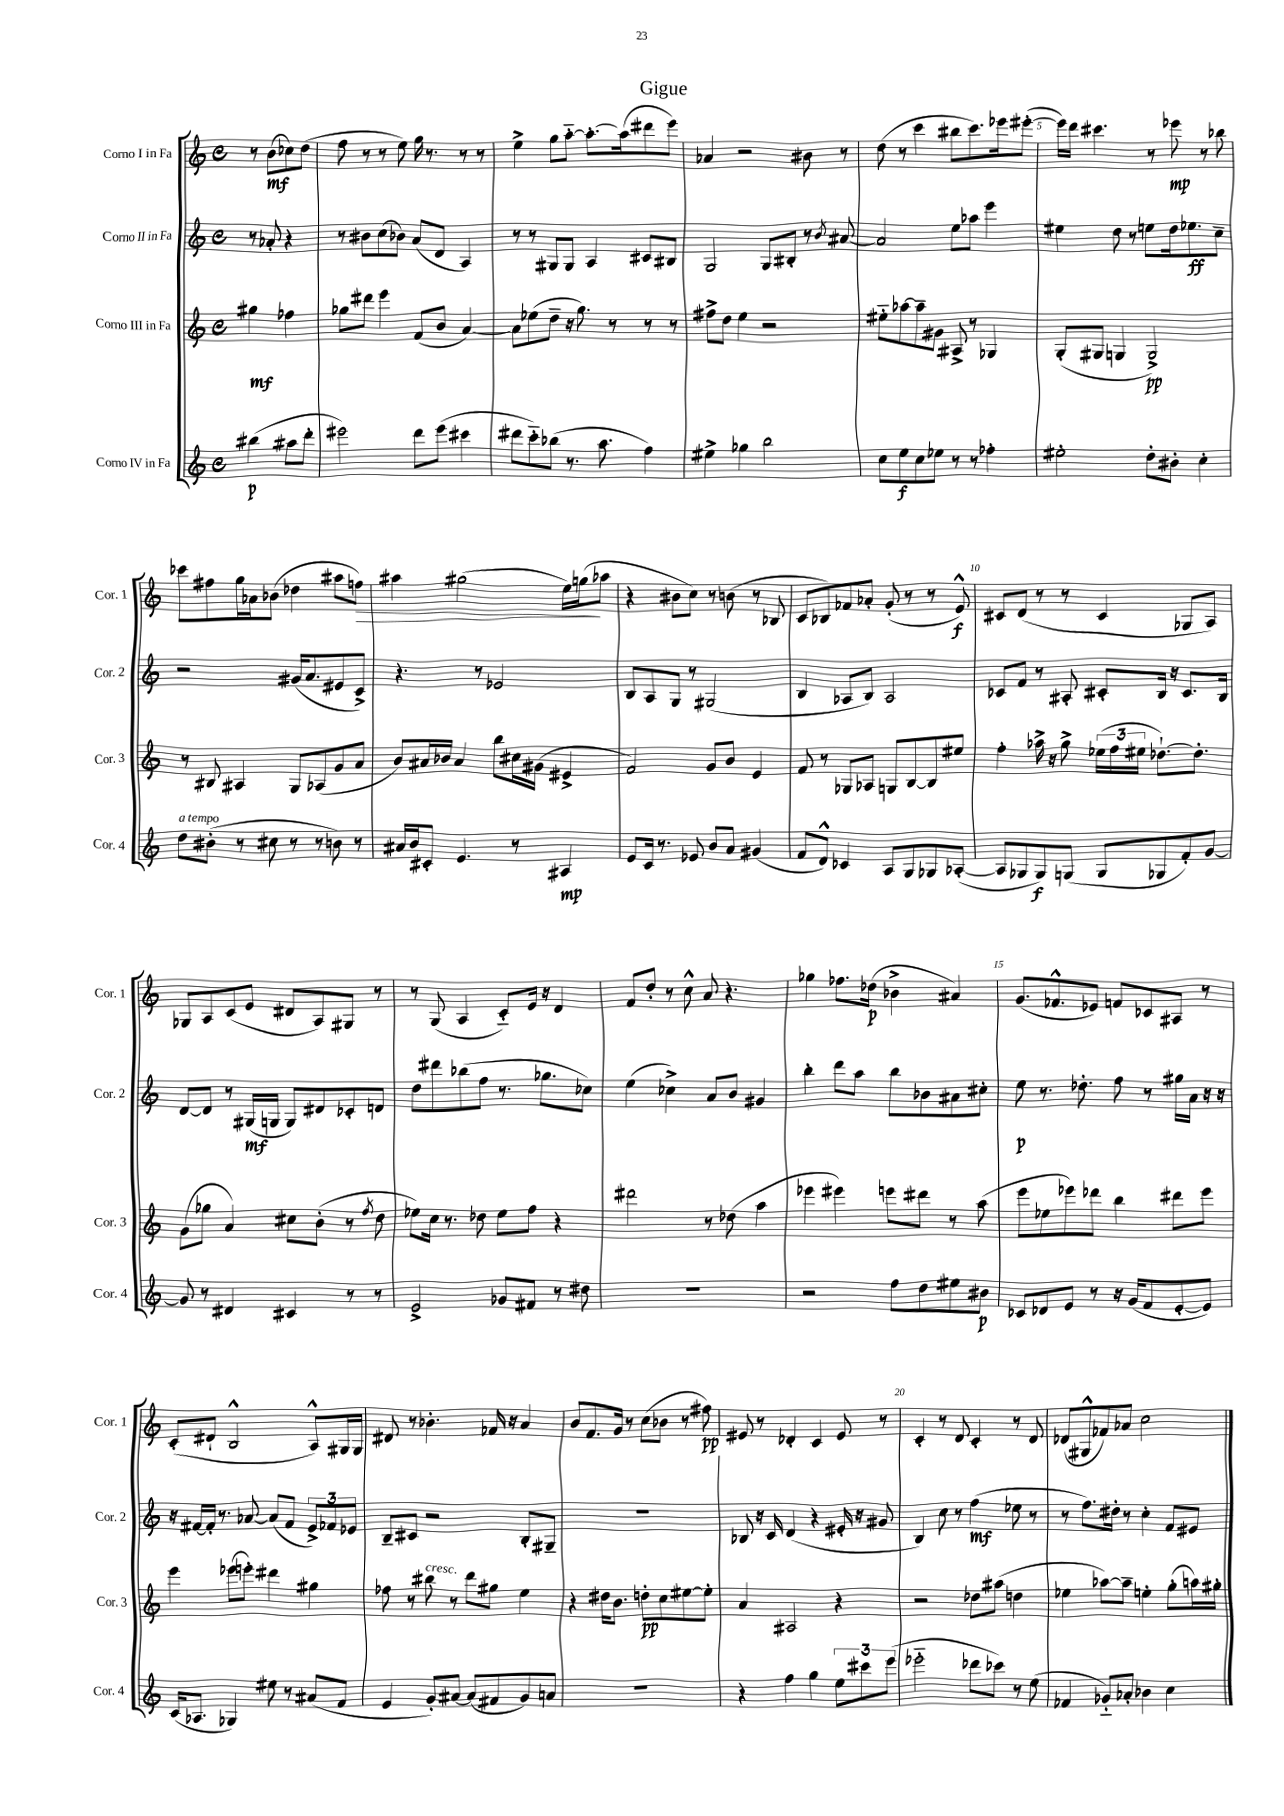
\header { title = "Gigue" }
<<
\new StaffGroup <<
\new Staff = "s0" \with { instrumentName = "Corno I in Fa" shortInstrumentName = "Cor. 1" } {
    \clef treble \key c \major \defaultTimeSignature \time 4/4 \partial 2
    \autoBeamOff r8 b'8[\mf( ces''8) d''8]( |
    f''8 r8 r8 e''8) g''16 r8. r8 r8 |
    e''4-> g''8[ a''8]~-_ a''8.[~-. a''16( dis'''8 e'''8]) |
    aes'4 r2 bis'8 r8 |
    d''8( r8 c'''4 bis''8[ c'''8.) ees'''16 eis'''8]~-.( |
    eis'''16[) d'''16] cis'''4. r8 ees'''8\mp r8 bes''8 |
    ces'''8[ fis''8 g''16 aes'16 bes'8]( des''4 ais''8[ f''8]\>) |
    ais''4 gis''2( e''16[) g''16\!( aes''8] |
    r4 bis'8[ c''8]) r8 b'8( r8 bes8 |
    c'8[ bes8) fes'8 aes'8]-. g'8-.( r8 r8 e'8-^\f) |
    cis'8[ d'8]( r8 r8 cis'4 ges8[ a8]) |
    ges8[ a8 c'8( e'8] dis'8[ a8) gis8] r8 |
    r8 g8( a4 c'8[-_) e'16] r16 d'4 |
    f'8[ d''8]-. r8 c''8-^ a'8 r4. |
    ges''4 fes''8.[ des''16]\p( bes'4-> ais'4) |
    g'8.[( fes'8.-^ ees'8]) f'8[ ces'8 ais8] r8 |
    c'8[-.( dis'8]-! b2-^ a8[-^) gis16 gis16] |
    dis'8 r8 bes'4.-. fes'16 r16 a'4 |
    b'8[ f'8. g'16] r8 c''8[( bes'8] r8 fis''8\pp) |
    eis'8 r8 des'4-. c'4 eis'8 r8 |
    c'4-. r8 d'8 c'4-. r8 d'8 |
    des'8[( gis8-^ fes'8) aes'8] c''2 \bar "|." |
}
\new Staff = "s1" \with { instrumentName = "Corno II in Fa" shortInstrumentName = "Cor. 2" } {
    \clef treble \key c \major \defaultTimeSignature \time 4/4 \partial 2
    \autoBeamOff r8 aes'8-. r4 |
    r8 bis'8[ c''8( bes'8]) a'8[( d'8] a4) |
    r8 r8 gis8[ gis8] a4 cis'8[ bis8] |
    g2 g8[ bis8]-. r8 \acciaccatura { b'8 } ais'8~ |
    ais'2 e''8[ aes''8] e'''4 |
    eis''4 d''8 r8 e''8[ d''16 ees''8.\ff c''8]-- |
    r2 gis'16[( a'8. eis'8 c'8]->) |
    r4. r8 ees'2 |
    b8[ a8 g8] r8 gis2( |
    b4 aes8[ b8]) aes2 |
    ces'8[ f'8] r8 ais8-. cis'8[-. b16] r16 cis'8.[ b16] |
    d'8[~ d'8] r8 gis16[\mf( g16] g8[) dis'8 ces'8-. d'8] |
    d''8[ dis'''8 bes''8( f''8] r8. ges''8.[ ces''8]) |
    e''4( ces''4->) a'8[ b'8] gis'4 |
    b''4-. d'''8[ a''8] b''8[ bes'8 ais'8 cis''8]-. |
    e''8\p r8. des''8.-. f''8 r8 gis''16[ a'16] r16 r16 |
    r16 fis'16[~ fis'16]-. r8. aes'8~ aes'8[( fis'8] \tuplet 3/2 { e'8[->) fes'8 ees'8] } |
    b8[-- cis'8] r2 b8[-. gis8]-- |
    R1 |
    bes8 r16 c'16 d'4( r4 eis'16-. r16 gis'8 |
    b4) c''8 r8 f''4\mf( ees''8 r8 |
    r8 f''8.[) dis''16]-. r8 c''4-. f'8[ eis'8] \bar "|." |
}
\new Staff = "s2" \with { instrumentName = "Corno III in Fa" shortInstrumentName = "Cor. 3" } {
    \clef treble \key c \major \defaultTimeSignature \time 4/4 \partial 2
    \autoBeamOff gis''4\mf fes''4 |
    ges''8[ dis'''8] e'''4 f'8[( b'8] a'4~) |
    a'8[ ees''8( d''8]-- r16 g''8.) r8 r8 r8 |
    fis''8[-> d''8] e''4 r2 |
    eis''8[-_ aes''8~ aes''8-- gis'8] ais8-> r8 ges4 |
    g8[-.( gis8] g4 g2->\pp) |
    r8 bis8 ais4 g8[ aes8( g'8 a'8] |
    b'8[) ais'16 bes'16] ais'4 b''8[ cis''16 gis'16]( eis'4-> |
    f'2) g'8[ b'8] e'4 |
    f'8 r8 ges8[ aes8] g8[ b8~ b8 eis''8] |
    f''4-. aes''16-> r16 g''8-> \tuplet 3/2 { ees''16[( f''16 eis''16] } des''8.[~-!) des''8.]-. |
    g'8[( ges''8] a'4) cis''8[ b'8]-.( r8 \acciaccatura { f''8 } d''8 |
    ees''8[) c''16] r8. des''8 ees''8[ f''8] r4 |
    dis'''2 r8 des''8( a''4 |
    ees'''4 eis'''4) e'''8[ dis'''8] r8 a''8( |
    e'''8[ ees''8 ees'''8) des'''8] b''4 dis'''8[ ees'''8] |
    e'''4 ees'''8[( e'''8]-.) dis'''4 gis''4 |
    fes''8 r8 bis''8^\markup { \italic "cresc." } r8 d'''8[ gis''8] e''4 |
    r4 dis''16[ b'8.] d''8[-.\pp c''8 eis''8~ eis''8]-. |
    a'4 ais2 r4 |
    r2 des''8[ ais''8]( d''4 |
    ees''4 aes''8[~) aes''8]-- e''4-. g''8[-.( a''16) gis''16]-. \bar "|." |
}
\new Staff = "s3" \with { instrumentName = "Corno IV in Fa" shortInstrumentName = "Cor. 4" } {
    \clef treble \key c \major \defaultTimeSignature \time 4/4 \partial 2
    \autoBeamOff bis''4\p( ais''8[ d'''8]-. |
    eis'''2) d'''8[ eis'''8]( cis'''4 |
    dis'''8[ c'''8-_) bes''8]( r8. a''8. f''4) |
    eis''4-> ges''4 b''2 |
    c''8[ e''8\f c''8 ees''8] r8 r8 fes''4-. |
    eis''2-. d''8[-. bis'8]-. c''4-. |
    d''8[^\markup { \italic "a tempo" } bis'8]-.( r8 cis''8 r8 r8 b'8) r8 |
    ais'16[ b'16 cis'8]-. e'4. r8 ais4\mp |
    e'8[ c'16] r8. ees'8 b'8[ a'8] gis'4( |
    f'8[ d'8]-^) ces'4 a8[ g8 ges8 aes8]~-.( |
    aes8[ ges8 ges8\f) g8]( g8[ ges8 f'8-.) g'8]~ |
    g'8 r8 dis'4 cis'4 r8 r8 |
    e'2-> ges'8[ fis'8] r8 dis''8 |
    r1 |
    r2 f''8[ d''8 eis''8 bis'8]\p |
    ces'8[ des'8 e'8] r8 r16 g'16[( f'8 e'8~-. e'8]) |
    c'16[( aes8.] ges4) eis''8 r8 ais'8[( f'8] |
    e'4 g'8[-.) ais'8]~ ais'8[( fis'8 g'8) a'8] |
    R1 |
    r4 f''4 g''4 \tuplet 3/2 { e''8[ cis'''8 e'''8]( } |
    ees'''2-_ des'''8[ ces'''8]) r8 e''8( |
    fes'4 ges'8[-_) aes'8]-. bes'4 c''4 \bar "|." |
}
>>
>>
\layout { \context { \Score \override BarNumber.break-visibility = ##(#f #t #t) barNumberVisibility = #(every-nth-bar-number-visible 5) } }
